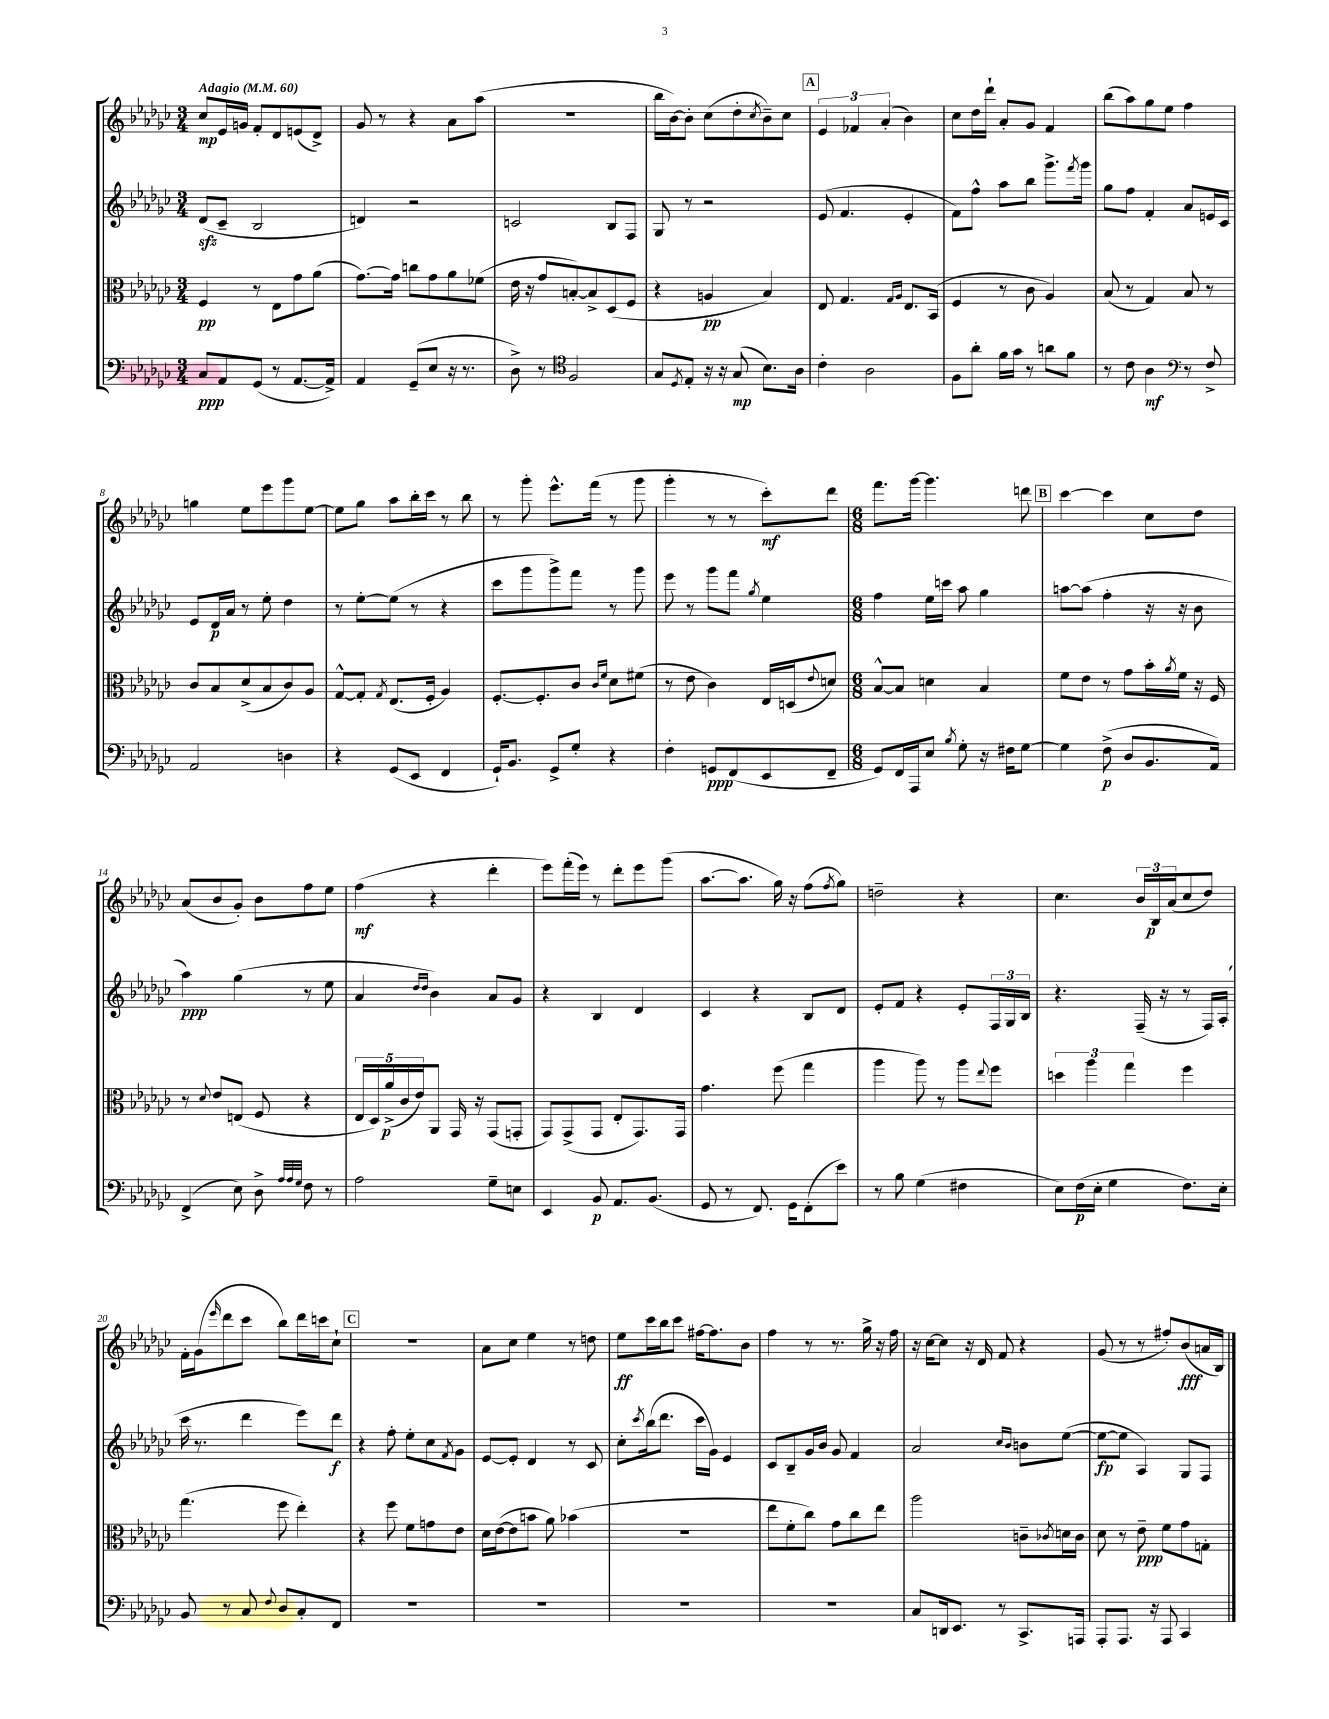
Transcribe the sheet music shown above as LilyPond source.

<<
\new StaffGroup <<
\new Staff = "s0" {
    \clef treble \key ges \major \numericTimeSignature \time 3/4 \tempo "Adagio" 4 = 60
    ces''8\mp ees'16 g'16 f'8-. des'8 e'8( des'8->) |
    ges'8 r8 r4 aes'8 aes''8( |
    R2. |
    bes''16 bes'16~) bes'8-. ces''8( des''8-. \acciaccatura { ces''8 } bes'8--) ces''8 |
    \mark \markup { \box "A" } \tuplet 3/2 { ees'4 fes'4 aes'4-.( } bes'4) |
    ces''8 des''16 des'''16-! aes'8-. ges'8 f'4 |
    bes''8( aes''8) ges''8 ees''8 f''4 |
    g''4 ees''8 ees'''8 ges'''8 ees''8~ |
    ees''8 ges''8 aes''8 bes''16-. ces'''16 r8 bes''8 |
    r8 ges'''8-. ees'''8.-^ f'''16( r8 ges'''8 |
    ges'''4-. r8 r8 ces'''8-.\mf) des'''8 |
    \numericTimeSignature \time 6/8 f'''8. ges'''16~ ges'''4. d'''8 |
    \mark \markup { \box "B" } ces'''4~ ces'''4 ces''8 des''8 |
    aes'8( bes'8 ges'8-.) bes'8 f''8 ees''8 |
    f''4\mf( r4 des'''4-. |
    ees'''8) f'''16-.( ees'''16) r8 des'''8-. ees'''8 ges'''8( |
    aes''8.~ aes''8. ges''16) r16 f''8( \acciaccatura { f''8 } ges''8) |
    d''2-- r4 |
    ces''4. \tuplet 3/2 { bes'16 bes16\p aes'16( } ces''8 des''8) |
    f'16-. ges'16( \grace { ees'''16 } des'''8 ces'''8 bes''8) des'''16 c'''16 ces''8-! |
    \mark \markup { \box "C" } R2. |
    aes'8 ces''8 ees''4 r8 d''8 |
    ees''8\ff ces'''16 bes''16 ces'''8 fis''16~ fis''8. bes'8 |
    f''4 r8 r8. ges''16-> r16 f''16 |
    r16 ces''16~ ces''8 r16 des'16 f'8 r4 |
    ges'8( r8 r8 fis''8-.) bes'8\fff( a'16 bes16) \bar "|." |
}
\new Staff = "s1" {
    \clef treble \key ges \major \numericTimeSignature \time 3/4
    des'8\sfz( ces'8-- bes2 |
    d'4) r2 |
    c'2 bes8 f8 |
    ges8 r8 r2 |
    \mark \markup { \box "A" } ees'8( f'4. ees'4-. |
    f'8) f''8-^ aes''8 bes''8 ges'''8.-> \acciaccatura { f'''8 } ges'''16 |
    ges''8 f''8 f'4-. aes'8 e'16 ces'16 |
    ees'8 des'16\p aes'16 r8 ees''8-. des''4 |
    r8 ees''8~-. ees''8( r8 r4 |
    ces'''8 ges'''8 ges'''8->) f'''8 r8 ges'''8 |
    ees'''8 r8 ges'''8 f'''8 \acciaccatura { ges''8 } ees''4 |
    \numericTimeSignature \time 6/8 f''4 ees''16 c'''16 aes''8 ges''4 |
    \mark \markup { \box "B" } a''8~ a''8( f''4-. r16 r16 bes'8 |
    aes''4\ppp) ges''4( r8 ees''8 |
    aes'4 \grace { des''16 des''16 } bes'4) aes'8 ges'8 |
    r4 bes4 des'4 |
    ces'4 r4 bes8 des'8 |
    ees'8-. f'8 r4 ees'8-. \tuplet 3/2 { f16 ges16 bes16 } |
    r4. f16--( r16 r8 f16) aes16-.( |
    ces'''16 r8. des'''4 ees'''8) des'''8\f |
    \mark \markup { \box "C" } r4 f''8-. ees''8-. ces''8 \acciaccatura { f'8 } ges'8 |
    ees'8~ ees'8-. des'4 r8 ces'8 |
    ces''8-. \acciaccatura { ces'''8 } bes''16( des'''8. ces'''16 ges'16) ees'4 |
    ces'8 bes8-- ges'16 bes'16 ges'8 f'4 |
    aes'2 \grace { ces''16 bes'16 } b'8 ees''8~( |
    ees''8~\fp ees''8 aes4) ges8 f8 \bar "|." |
}
\new Staff = "s2" {
    \clef alto \key ges \major \numericTimeSignature \time 3/4
    f4\pp r8 ees8 ges'8 aes'8( |
    ges'8.~) ges'16 c''8 ges'8 aes'8 fes'8( |
    ees'16 r16 ges'8 b8~-.) b8-> des8( f8 |
    r4 a4\pp bes4) |
    \mark \markup { \box "A" } ees8 ges4. \grace { ges16 aes16 } ees8. bes,16( |
    f4 r8 ces'8 aes4) |
    bes8( r8 ges4) bes8 r8 |
    ces'8 bes8 des'8->( bes8 ces'8) aes8 |
    ges8~-^ ges8-. \acciaccatura { ges8 } ees8.( f16-. aes4) |
    f8.~-. f8.-. ces'8 \grace { ces'16 f'16 } des'8 fis'8( |
    r8 ees'8 ces'4) ees16 d16( \appoggiatura { ees'8 } d'8) |
    \numericTimeSignature \time 6/8 bes8~-^ bes8 d'4 bes4 |
    \mark \markup { \box "B" } f'8 ees'8 r8 ges'8 bes'16-. \acciaccatura { aes'8 } f'16 r16 f16 |
    r8 \appoggiatura { des'8 } ees'8 e8( f8 r4 |
    \tuplet 5/4 { ees16 des16) aes'16->\p( ces'16 ees'16) } aes,8 ges,16 r16 ges,8( g,8-. |
    ges,8) ges,8->( ges,8 ees8-. ges,8.) ges,16 |
    ges'4. f''8( ges''4 |
    aes''4 aes''8) r8 aes''8 \appoggiatura { ees''8 } f''8 |
    \tuplet 3/2 { d''4 aes''4 ges''4 } f''4 |
    ges''4.( f''8 ees''4-.) |
    \mark \markup { \box "C" } r4 f''8 f'8 g'8 ees'8 |
    des'16 ees'16~( ees'8 b'8 aes'8) bes'4( |
    R2. |
    ees''8 f'8-. ces''8) ges'8 ces''8 ees''8 |
    aes''2 c'8-- \acciaccatura { ces'8 } d'16 ces'16 |
    des'8 r8 ees'8--\ppp f'8 ges'8 g8-. \bar "|." |
}
\new Staff = "s3" {
    \clef bass \key ges \major \numericTimeSignature \time 3/4
    ces8\ppp aes,8 ges,8( r8 aes,8.~ aes,16->) |
    aes,4 ges,8--( ees8 r16 r8. |
    des8->) r8 \clef tenor f2 |
    ges8 \acciaccatura { des8 } ees8-. r16 r16 ges8\mp( bes8.) aes16 |
    \mark \markup { \box "A" } ces'4-. aes2 |
    f8 aes'8-. f'16 ges'16 r8 a'8 f'8 |
    r8 ces'8 aes4\mf r8 f8-> |
    \clef bass aes,2 d4 |
    r4 ges,8( ees,8 f,4 |
    ges,16-!) bes,8. ges,8-> ges8-. r4 |
    f4-. g,8\ppp f,8( ees,8 f,8-- |
    \numericTimeSignature \time 6/8 ges,8) f,16 aes,,16 ees8 \acciaccatura { bes8 } ges8-. r16 fis16 ges8~ |
    \mark \markup { \box "B" } ges4 f8->\p( des8 bes,8. aes,16) |
    f,4->( ees8) des8-> \grace { aes32 aes32 ges32 } f8 r8 |
    aes2 ges8-- e8 |
    ees,4 bes,8\p aes,8. bes,8.( |
    ges,8 r8 f,8.) ges,16 f,8-.( ees'8) |
    r8 bes8 ges4( fis4 |
    ees8) f16\p( ees16-. ges4 f8.) ees16-. |
    bes,8 r8 ces8 \appoggiatura { f8 } des8 ces8-. f,8 |
    \mark \markup { \box "C" } R2. |
    R2. |
    R2. |
    R2. |
    ces8 d,16 ees,8. r8 ces,8.-> a,,16 |
    aes,,8-. aes,,8. r16 aes,,8 ces,4 \bar "|." |
}
>>
>>
